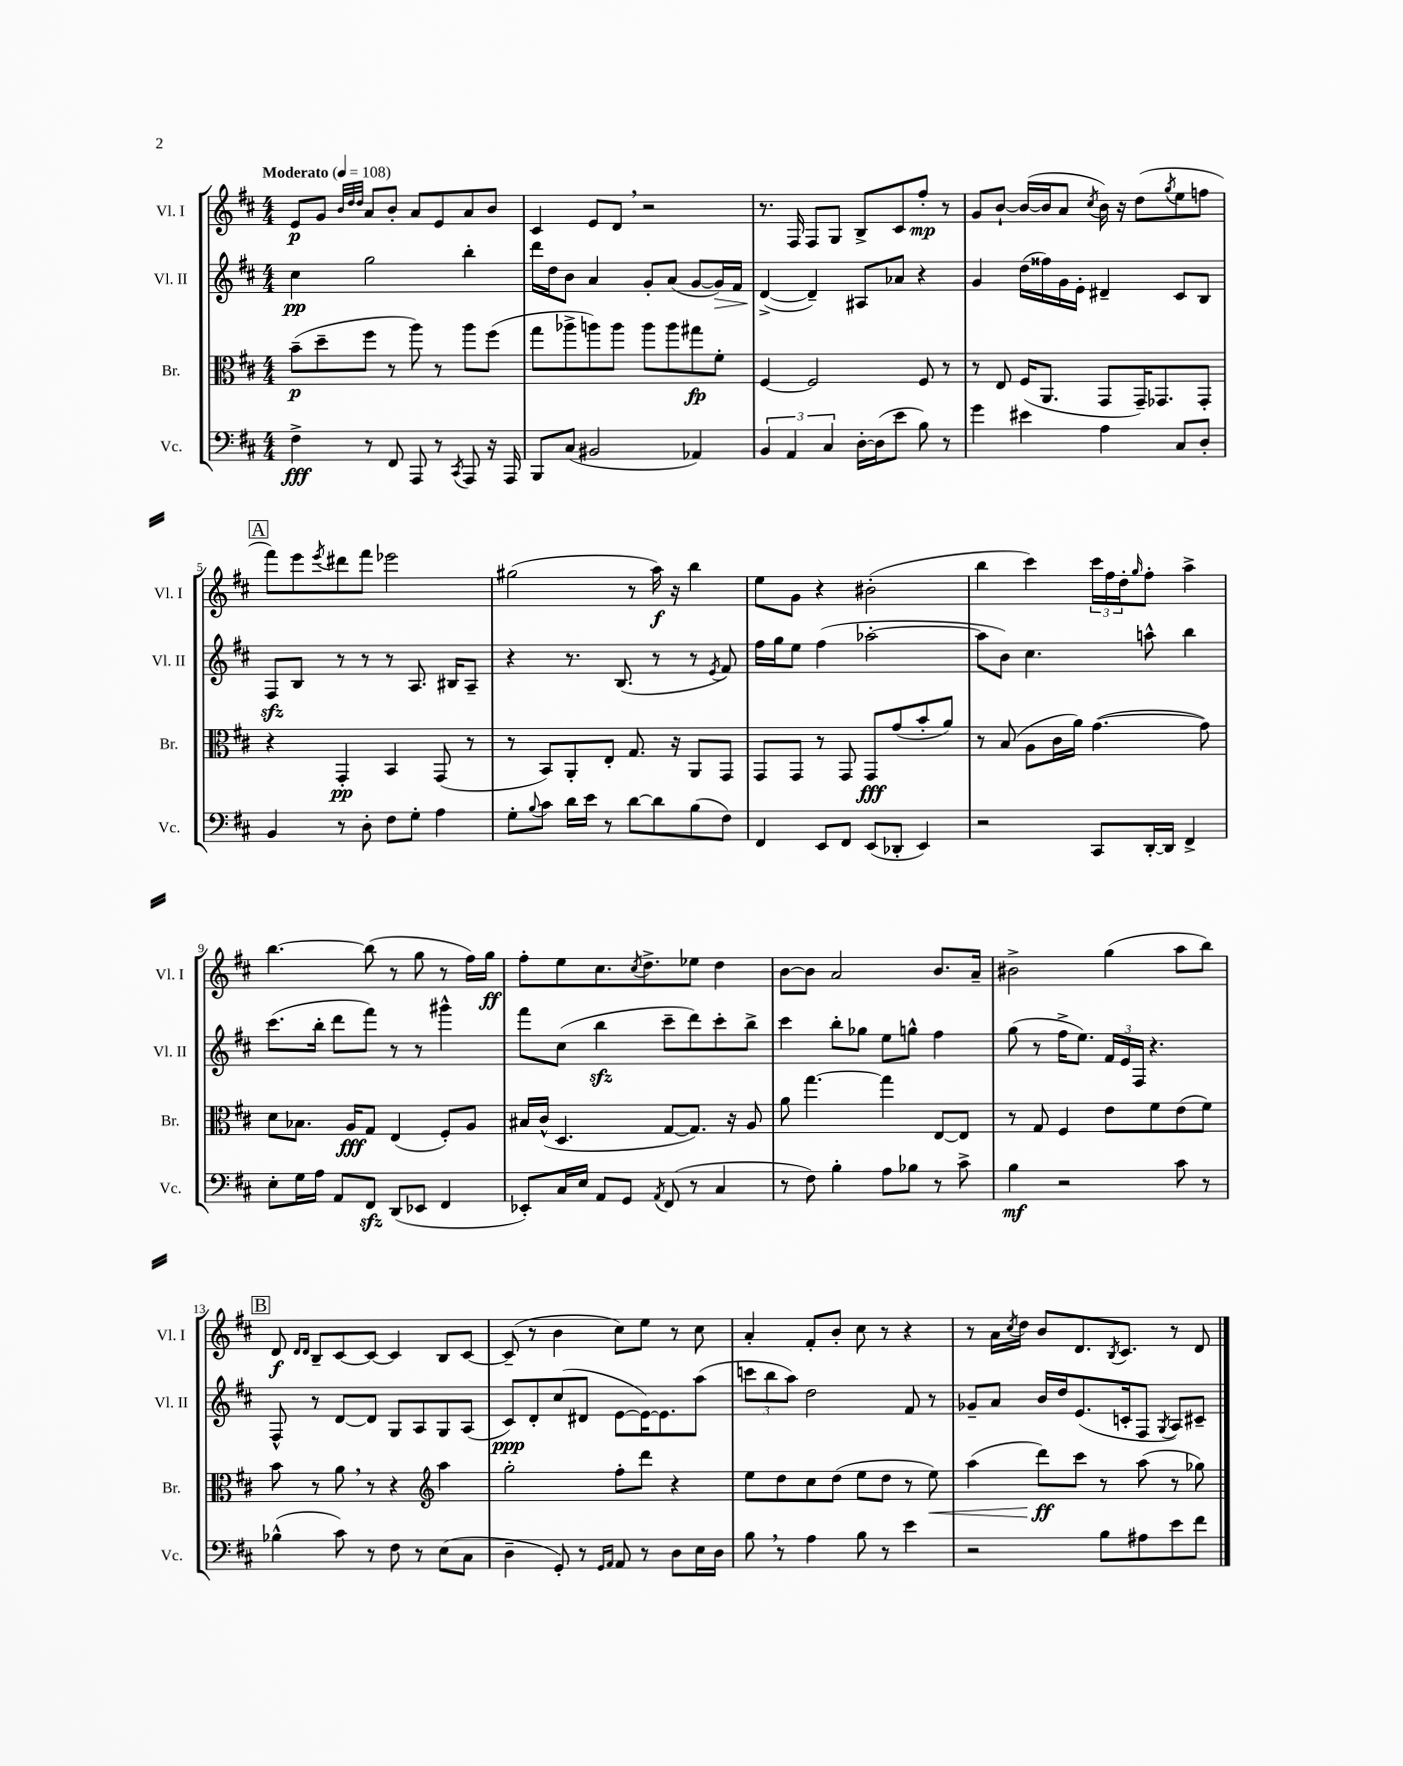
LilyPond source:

<<
\new StaffGroup <<
\new Staff = "s0" \with { instrumentName = "Vl. I" shortInstrumentName = "Vl. I" } {
    \clef treble \key d \major \numericTimeSignature \time 4/4 \tempo "Moderato" 4 = 108
    e'8\p g'8 \grace { b'32 d''32 d''32 } a'8 b'8-. a'8 e'8 a'8 b'8 |
    cis'4 e'8 d'8 \breathe r2 |
    r8. fis16 fis8 g8 b8-> cis'8 fis''8-.\mp r8 |
    g'8 b'8~-! b'16~( b'16 a'8 \acciaccatura { cis''8 } b'16) r16 d''8( \acciaccatura { g''8 } e''8 f''8 |
    \mark \markup { \box "A" } fis'''8) e'''8 \acciaccatura { e'''8 } dis'''8 fis'''8 ees'''2 |
    gis''2( r8 a''16\f) r16 b''4 |
    e''8 g'8 r4 bis'2-.( |
    b''4 cis'''4) \tuplet 3/2 { cis'''16 fis''16 d''16-. } \grace { g''16 } fis''8-. a''4-> |
    b''4.~ b''8( r8 g''8 r8 fis''16) g''16\ff |
    fis''8-. e''8 cis''8. \acciaccatura { cis''8 } d''8.-> ees''8 d''4 |
    b'8~ b'8 a'2 b'8. a'16-- |
    bis'2-> g''4( a''8 b''8) |
    \mark \markup { \box "B" } d'8\f \grace { d'16 d'16 } b8-- cis'8~ cis'8~ cis'4 b8 cis'8~ |
    cis'8--( r8 b'4 cis''8) e''8 r8 cis''8 |
    a'4-. fis'8-. b'8-. cis''8 r8 r4 |
    r8 a'16 \acciaccatura { cis''8 } d''16 b'8 d'8. \acciaccatura { b8 } cis'8. r8 d'8 \bar "|." |
}
\new Staff = "s1" \with { instrumentName = "Vl. II" shortInstrumentName = "Vl. II" } {
    \clef treble \key d \major \numericTimeSignature \time 4/4
    cis''4\pp g''2 b''4-. |
    d'''16 d''16 b'8 a'4 g'8-. a'8( g'8~ g'16\>) fis'16 |
    d'4~->\!( d'4--) ais8 aes'8 r4 |
    g'4 d''16( fisis''16) g'16 e'16-. dis'4-- cis'8 b8 |
    \mark \markup { \box "A" } fis8\sfz b8 r8 r8 r8 a8. bis16 a8-- |
    r4 r8. b8.( r8 r8 \acciaccatura { e'8 } fis'8) |
    fis''16 g''16 e''8 fis''4( aes''2~-. |
    aes''8 b'8) cis''4. a''8-^ b''4 |
    cis'''8.( b''16-. d'''8 fis'''8) r8 r8 gis'''4-^ |
    fis'''8 cis''8( b''4\sfz cis'''8-- d'''8) cis'''8-. b''8-> |
    cis'''4 b''8-. ges''8 e''8 g''8-^ fis''4 |
    g''8( r8 fis''16-> e''8.) \tuplet 3/2 { fis'16 e'16 fis16 } r4. |
    \mark \markup { \box "B" } fis8-^ r8 d'8~ d'8 g8 a8 g8 a8( |
    cis'8\ppp) d'8-. cis''8( dis'8 e'8~ e'16~) e'8. a''8( |
    \tuplet 3/2 { c'''8 b''8 a''8) } d''2 fis'8 r8 |
    ges'8-- a'8 b'16 d''16 e'8.( c'16-. fis8 \acciaccatura { g8 } a8) cis'8-- \bar "|." |
}
\new Staff = "s2" \with { instrumentName = "Br." shortInstrumentName = "Br." } {
    \clef alto \key d \major \numericTimeSignature \time 4/4
    b'8--\p( d''8-- fis''8 r8 a''8) r8 a''8 fis''8( |
    g''8 aes''8-> a''8) a''8 a''8 a''8 gis''8\fp fis'8-. |
    fis4~ fis2 fis8 r8 |
    r8 e8 fis16( a,8. g,8 g,16--) ges,8. ges,8-. |
    \mark \markup { \box "A" } r4 g,4-.\pp b,4 g,8( r8 |
    r8 b,8) a,8-. e8-. g8. r16 a,8 g,8 |
    g,8 g,8 r8 g,8 g,8\fff g'8( b'8-. a'8) |
    r8 b8( a8 cis'16 a'16) g'4.~( g'8) |
    d'8 bes8. a16\fff g8 e4( fis8-.) a8 |
    bis16 cis'16-^( d4. g8~ g8.) r16 a8 |
    a'8 g''4.~ g''4 e8~ e8 |
    r8 g8 fis4 e'8 fis'8 e'8( fis'8) |
    \mark \markup { \box "B" } b'8 r8 a'8 \breathe r8 r4 \clef treble a''4 |
    g''2-. fis''8-. d'''8 r4 |
    e''8 d''8 cis''8 d''8( e''8 d''8 r8 e''8\<) |
    a''4( d'''8\ff\!) cis'''8 r8 a''8( r8 ges''8) \bar "|." |
}
\new Staff = "s3" \with { instrumentName = "Vc." shortInstrumentName = "Vc." } {
    \clef bass \key d \major \numericTimeSignature \time 4/4
    fis4->\fff r8 fis,8 a,,8 r8 \acciaccatura { cis,8 } a,,8 r16 a,,16 |
    b,,8 cis8( bis,2 aes,4) |
    \tuplet 3/2 { b,4 a,4 cis4 } d16~-. d16( e'8 b8) r8 |
    g'4 eis'4 a4 cis8 d8-. |
    \mark \markup { \box "A" } b,4 r8 d8-. fis8 g8-. a4 |
    g8-. \appoggiatura { b8 } cis'8 d'16 e'16 r8 d'8~ d'8 b8( fis8) |
    fis,4 e,8 fis,8 e,8( des,8-. e,4) |
    r2 cis,8 d,16~-. d,16 fis,4-> |
    e8-. g16 a16 a,8 fis,8\sfz d,8( ees,8 fis,4 |
    ees,8-.) cis16 e16 a,8 g,8 \acciaccatura { a,8 } fis,8( r8 cis4 |
    r8 fis8) b4-. a8 bes8 r8 cis'8-> |
    b4\mf r2 cis'8 r8 |
    \mark \markup { \box "B" } bes4-^( cis'8) r8 fis8 r8 e8( cis8 |
    d4-- g,8-.) r8 \grace { g,16 a,16 } a,8 r8 d8 e16 d16 |
    b8 \breathe r8 a4 b8 r8 e'4 |
    r2 b8 ais8 e'8 fis'8 \bar "|." |
}
>>
>>
